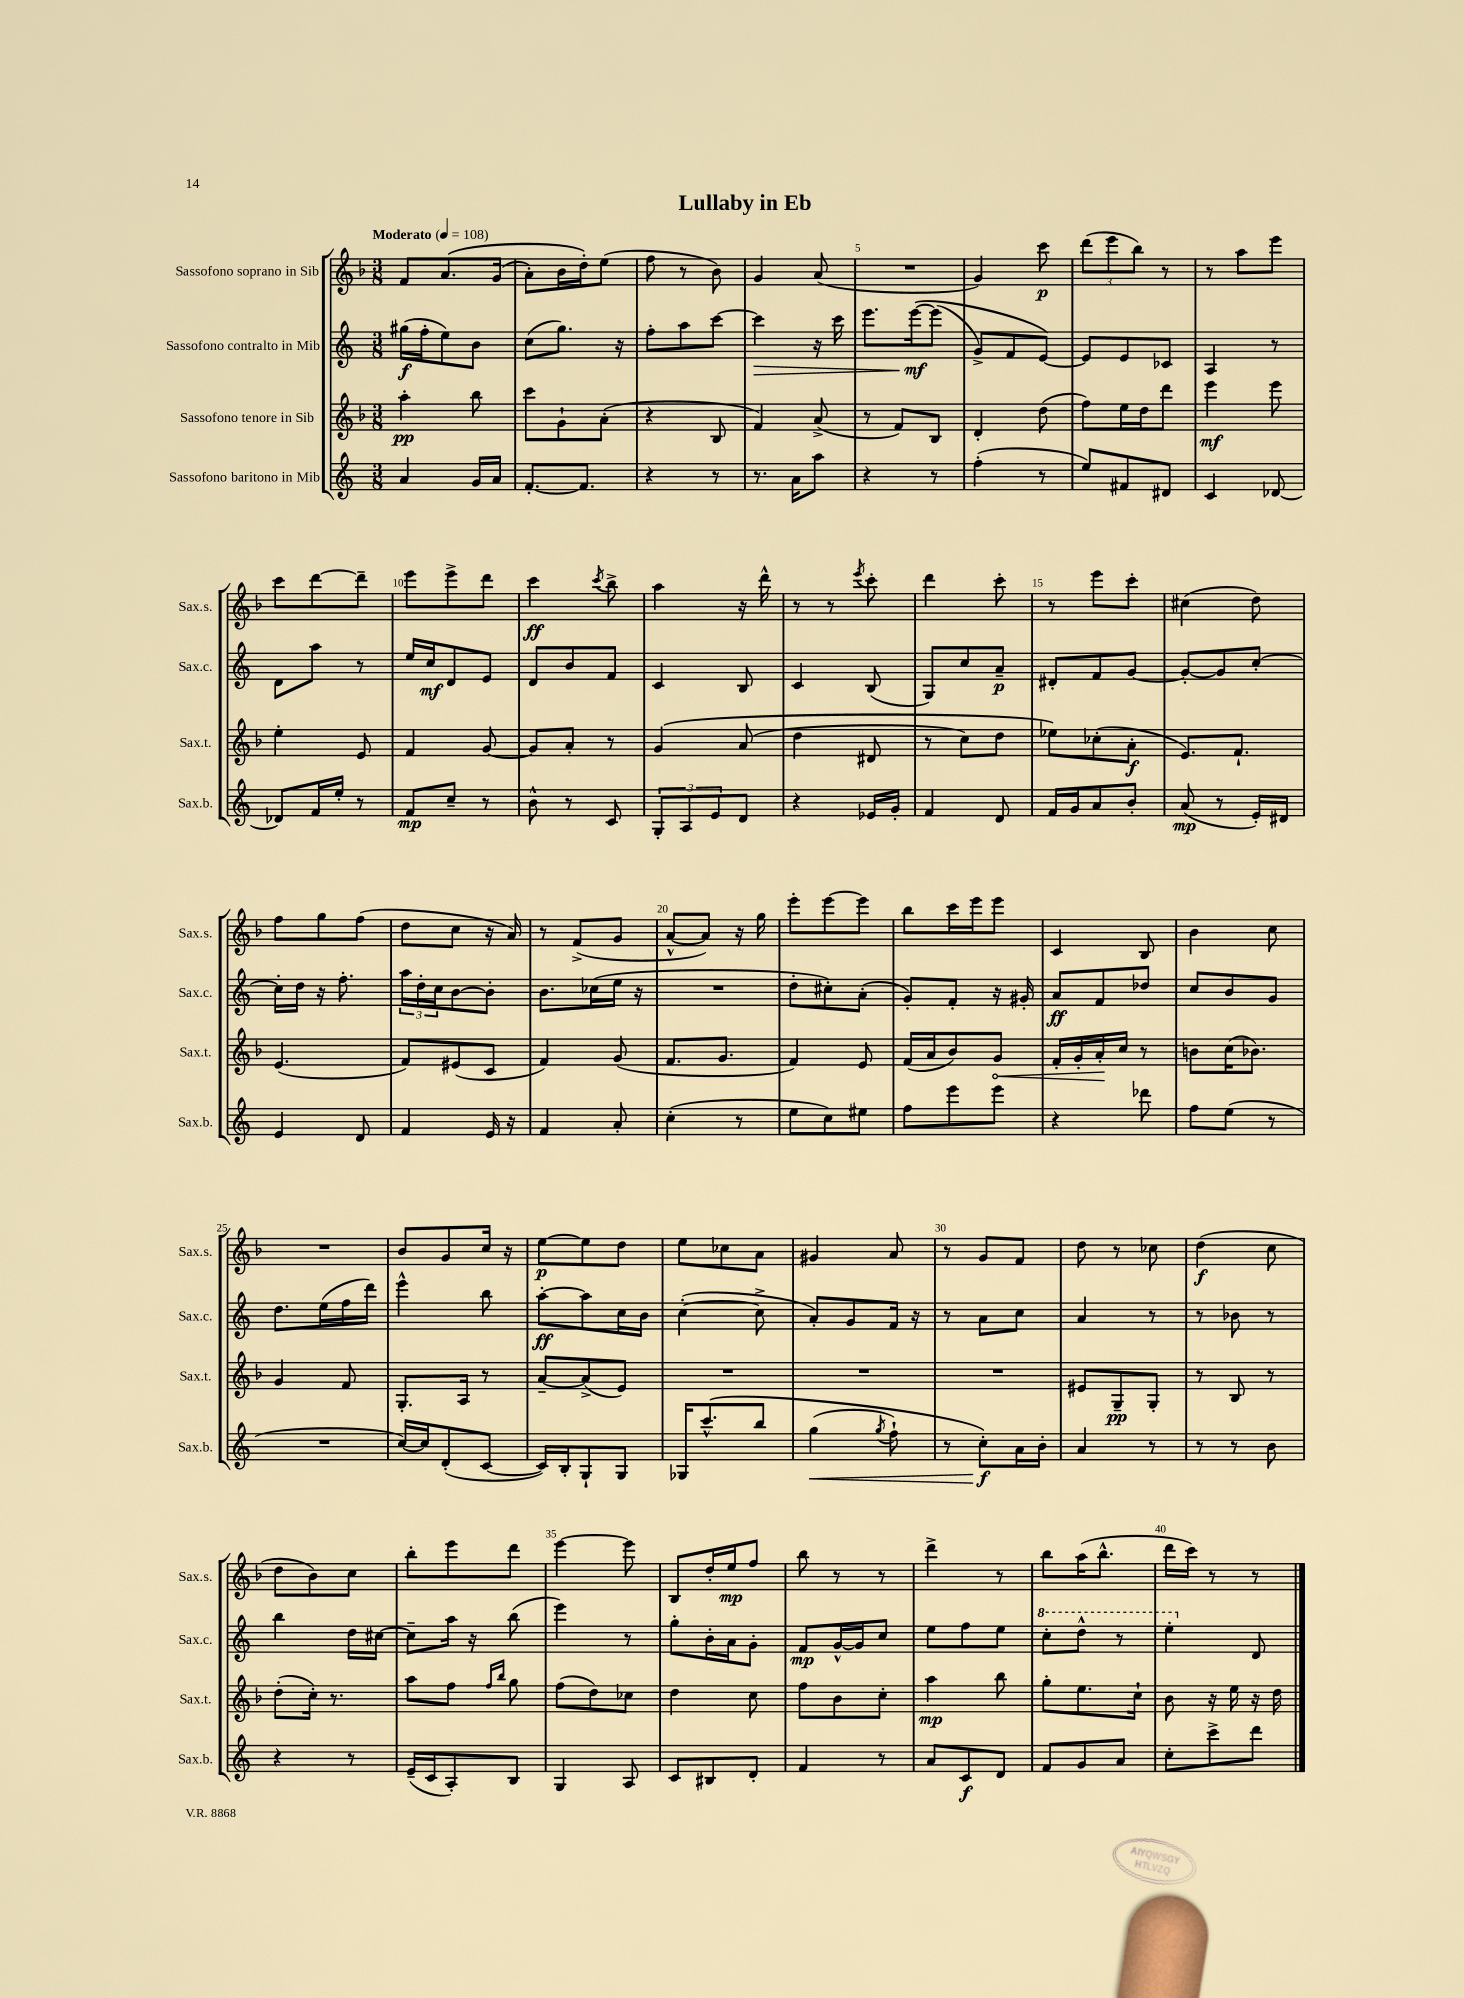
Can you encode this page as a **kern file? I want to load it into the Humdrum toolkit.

**kern	**dynam	**kern	**dynam	**kern	**dynam	**kern	**dynam
*part4	*part4	*part3	*part3	*part2	*part2	*part1	*part1
*staff4	*staff4	*staff3	*staff3	*staff2	*staff2	*staff1	*staff1
*I"Sassofono baritono in Mib	*	*I"Sassofono tenore in Sib	*	*I"Sassofono contralto in Mib	*	*I"Sassofono soprano in Sib	*
*I'Sax.b.	*	*I'Sax.t.	*	*I'Sax.c.	*	*I'Sax.s.	*
*clefG2	*	*clefG2	*	*clefG2	*	*clefG2	*
*k[]	*	*k[b-]	*	*k[]	*	*k[b-]	*
*M3/8	*	*M3/8	*	*M3/8	*	*M3/8	*
*MM108	*	*MM108	*	*MM108	*	*MM108	*
=1	=1	=1	=1	=1	=1	=1	=1
!	!	!	!	!	!	!LO:TX:a:B:t=Moderato	!
4a/	.	4aa'\	pp	(16gg#X\LL	f	8f/L	.
.	.	.	.	16ff'\J	.	.	.
.	.	.	.	8ee\)	.	(8.a/	.
16g/LL	.	8bb-\	.	8b\J	.	.	.
16a/JJ	.	.	.	.	.	(16g/Jk	.
=2	=2	=2	=2	=2	=2	=2	=2
[8.f'/L	.	8ccc\L	.	(8cc\L	.	8a'\L)	.
.	.	8g`\	.	8.gg\J)	.	16b-\L	.
8.f/J]	.	.	.	.	.	16dd'\J)	.
.	.	(8a'\J	.	.	.	(8ee\J	.
.	.	.	.	16r	.	.	.
=3	=3	=3	=3	=3	=3	=3	=3
4r	.	4r	.	8ff'\L	.	8ff\	.
.	.	.	.	8aa\	.	8r	.
8r	.	8B-/	.	[8ccc\J	.	8b-\)	.
=4	=4	=4	=4	=4	=4	=4	=4
!	!	!	!	!	!LO:HP:b	!	!
8.r	.	4f/)	.	4ccc\]	>	4g/	.
16a\KL	.	.	.	.	.	.	.
8aa\J	.	(8a^/	.	16r	.	(8a/	.
.	.	.	.	16ccc\	.	.	.
=5	=5	=5	=5	=5	=5	=5	=5
4r	.	8r	.	8.eee\L	.	4.r	.
.	.	8f/L)	.	.	.	.	.
.	.	.	.	([16eee\k	mf	.	.
8r	.	8B-/J	.	(8eee\J]	]	.	.
=6	=6	=6	=6	=6	=6	=6	=6
(4ff'\	.	4d'/	.	8g^/L)	.	4g/)	.
.	.	.	.	8f/	.	.	.
8r	.	(8dd\	.	[8e/J)	.	8ccc\	p
=7	=7	=7	=7	=7	=7	=7	=7
8ee/L)	.	8ff\L)	.	8e/L]	.	(12ddd\L	.
.	.	.	.	.	.	12eee\	.
8f#X/	.	16ee\L	.	8e/	.	.	.
.	.	.	.	.	.	12bb-\J)	.
.	.	16dd\J	.	.	.	.	.
8d#X/J	.	8ddd\J	.	8c-X/J	.	8r	.
=8	=8	=8	=8	=8	=8	=8	=8
4c/	.	4eee\	mf	4A/	.	8r	.
.	.	.	.	.	.	8aa\L	.
[8d-X/	.	8eee\	.	8r	.	8eee\J	.
!!LO:LB:g=z
=9	=9	=9	=9	=9	=9	=9	=9
8d-X/L]	.	4ee'\	.	8d\L	.	8ccc\L	.
16f/L	.	.	.	8aa\J	.	[8ddd\	.
16ee'/JJ	.	.	.	.	.	.	.
8r	.	8e/	.	8r	.	8ddd~\J]	.
=10	=10	=10	=10	=10	=10	=10	=10
8f/L	mp	4f/	.	16ee/LL	.	8eee\L	.
.	.	.	.	16cc/J	mf	.	.
8cc~/J	.	.	.	8d/	.	8eee^\	.
8r	.	[8g/	.	8e/J	.	8ddd\J	.
=11	=11	=11	=11	=11	=11	=11	=11
8b^^\	.	8g/L]	.	8d/L	.	4ccc\	ff
8r	.	8a'/J	.	8b/	.	.	.
.	.	.	.	.	.	8qccc/	.
8c/	.	8r	.	8f/J	.	8bb-^\	.
=12	=12	=12	=12	=12	=12	=12	=12
12G'/L	.	(4g/	.	4c/	.	4aa\	.
12A/	.	.	.	.	.	.	.
12e/	.	.	.	.	.	.	.
8d/J	.	(8a/	.	8B/	.	16r	.
.	.	.	.	.	.	16ddd^^\	.
=13	=13	=13	=13	=13	=13	=13	=13
4r	.	4dd\	.	4c/	.	8r	.
.	.	.	.	.	.	8r	.
.	.	.	.	.	.	8qeee/	.
16e-X/LL	.	8d#X/	.	(8B/	.	8ccc'\	.
16g'/JJ	.	.	.	.	.	.	.
=14	=14	=14	=14	=14	=14	=14	=14
4f/	.	8r	.	8G/L)	.	4ddd\	.
.	.	8cc\L)	.	8cc/	.	.	.
8d/	.	8dd\J	.	8a~/J	p	8ccc'\	.
=15	=15	=15	=15	=15	=15	=15	=15
16f/LL	.	8ee-X\L)	.	8d#X'/L	.	8r	.
16g/J	.	.	.	.	.	.	.
8a/	.	(8cc-X'\	.	8f/	.	8eee\L	.
8b'/J	.	8a'\J	f	[8g/J	.	8ccc'\J	.
=16	=16	=16	=16	=16	=16	=16	=16
(8a/	mp	8.e/L)	.	8g'/L_	.	(4cc#X\	.
8r	.	.	.	8g/]	.	.	.
.	.	8.f`/J	.	.	.	.	.
16e'/LL)	.	.	.	[8cc'/J	.	8dd\)	.
16d#X/JJ	.	.	.	.	.	.	.
!!LO:LB:g=z
=17	=17	=17	=17	=17	=17	=17	=17
4e/	.	(4.e/	.	16cc'\LL]	.	8ff\L	.
.	.	.	.	16dd\JJ	.	.	.
.	.	.	.	16r	.	8gg\	.
.	.	.	.	8.ff'\	.	.	.
8d/	.	.	.	.	.	(8ff\J	.
=18	=18	=18	=18	=18	=18	=18	=18
4f/	.	8f/L)	.	24aa\LL	.	8dd\L	.
.	.	.	.	24dd'\	.	.	.
.	.	.	.	24cc\J	.	.	.
.	.	(8e#X/	.	[8b\	.	8cc\J	.
16e/	.	8c/J	.	8b'\J]	.	16r	.
16r	.	.	.	.	.	16a/)	.
=19	=19	=19	=19	=19	=19	=19	=19
4f/	.	4f/)	.	8.b\L	.	8r	.
.	.	.	.	.	.	(8f^/L	.
.	.	.	.	(16cc-X\L	.	.	.
8a'/	.	(8g/	.	16ee\JJ	.	8g/J	.
.	.	.	.	16r	.	.	.
=20	=20	=20	=20	=20	=20	=20	=20
(4cc'\	.	8.f/L	.	4.r	.	[8a^^/L	.
.	.	.	.	.	.	8a/J])	.
.	.	8.g/J	.	.	.	.	.
8r	.	.	.	.	.	16r	.
.	.	.	.	.	.	16gg\	.
=21	=21	=21	=21	=21	=21	=21	=21
8ee\L	.	4f/)	.	8dd'\L	.	8eee'\L	.
8cc\)	.	.	.	8cc#X'\)	.	[8eee\	.
8ee#X\J	.	8e/	.	(8a'\J	.	8eee\J]	.
=22	=22	=22	=22	=22	=22	=22	=22
8ff\L	.	(16f/LL	.	8g'/L)	.	8bb-\L	.
.	.	16a/J	.	.	.	.	.
8eee\	.	8b-/)	.	8f'/J	.	16ccc\L	.
.	.	.	.	.	.	16eee\J	.
!	!	!	!LO:HP:b	!	!	!	!
8eee\J	.	8g/J	<	16r	.	8eee\J	.
.	.	.	.	16g#X'/	.	.	.
=23	=23	=23	=23	=23	=23	=23	=23
4r	.	16f'/LL	.	8a/L	ff	4c/	.
.	.	16g'/	.	.	.	.	.
.	.	16a'/	.	8f/	.	.	.
.	.	16cc/JJ	[	.	.	.	.
8ddd-X\	.	8r	.	8dd-X/J	.	8B-/	.
=24	=24	=24	=24	=24	=24	=24	=24
8ff\L	.	8bn\L	.	8cc/L	.	4b-\	.
(8ee\J	.	(16cc\K	.	8b/	.	.	.
.	.	8.b-X\J)	.	.	.	.	.
8r	.	.	.	8g/J	.	8cc\	.
!!LO:LB:g=z
=25	=25	=25	=25	=25	=25	=25	=25
4.r	.	4g/	.	8.dd\L	.	4.r	.
.	.	.	.	(16ee\L	.	.	.
.	.	8f/	.	16ff\	.	.	.
.	.	.	.	16ddd\JJ)	.	.	.
=26	=26	=26	=26	=26	=26	=26	=26
[16cc/LL)	.	8.G'/L	.	4eee^^\	.	8b-/L	.
16cc/J]	.	.	.	.	.	.	.
(8d'/	.	.	.	.	.	8g/	.
.	.	16A/Jk	.	.	.	.	.
[8c/J	.	8r	.	8bb\	.	16cc/Jk	.
.	.	.	.	.	.	16r	.
=27	=27	=27	=27	=27	=27	=27	=27
16c/LL])	.	[8a~/L	.	[8aa'\L	ff	[8ee\L	p
16B'/J	.	.	.	.	.	.	.
8G`/	.	(8a^/]	.	8aa\]	.	8ee\]	.
8G/J	.	8e/J)	.	16cc\L	.	8dd\J	.
.	.	.	.	16b\JJ	.	.	.
=28	=28	=28	=28	=28	=28	=28	=28
16G-X/KL	.	4.r	.	([4cc'\	.	8ee\L	.
(8.ccc^^/	.	.	.	.	.	.	.
.	.	.	.	.	.	8cc-X\	.
8bb/J	.	.	.	8cc^\]	.	8a\J	.
=29	=29	=29	=29	=29	=29	=29	=29
!	!LO:HP:b	!	!	!	!	!	!
(4gg\	<	4.r	.	8a'/L)	.	4g#X/	.
.	.	.	.	8g/	.	.	.
8qgg/	.	.	.	.	.	.	.
8ff`\)	.	.	.	16f/Jk	.	8a/	.
.	.	.	.	16r	.	.	.
=30	=30	=30	=30	=30	=30	=30	=30
8r	.	4.r	.	8r	.	8r	.
8cc'\L)	f	.	.	8a\L	.	8g/L	.
16a\L	[	.	.	8cc\J	.	8f/J	.
16b'\JJ	.	.	.	.	.	.	.
=31	=31	=31	=31	=31	=31	=31	=31
4a/	.	8e#X/L	.	4a/	.	8dd\	.
.	.	8G~/	pp	.	.	8r	.
8r	.	8G'/J	.	8r	.	8cc-X\	.
=32	=32	=32	=32	=32	=32	=32	=32
8r	.	8r	.	8r	.	(4dd\	f
8r	.	8B-/	.	8b-X\	.	.	.
8b\	.	8r	.	8r	.	8cc\	.
!!LO:LB:g=z
=33	=33	=33	=33	=33	=33	=33	=33
4r	.	(8dd'\L	.	4bb\	.	8dd\L	.
.	.	16cc'\Jk)	.	.	.	8b-\)	.
.	.	8.r	.	.	.	.	.
8r	.	.	.	16dd\LL	.	8cc\J	.
.	.	.	.	[16cc#X\JJ	.	.	.
=34	=34	=34	=34	=34	=34	=34	=34
(16e~/LL	.	8aa\L	.	8cc#~\L]	.	8bb-'\L	.
16c/J	.	.	.	.	.	.	.
8A'/)	.	8ff\J	.	16aa\Jk	.	8eee\	.
.	.	.	.	16r	.	.	.
.	.	16qqff/LL	.	.	.	.	.
.	.	16qqbb-/JJ	.	.	.	.	.
8B/J	.	8gg\	.	(8bb\	.	8ddd\J	.
=35	=35	=35	=35	=35	=35	=35	=35
4G/	.	(8ff\L	.	4eee\)	.	[4eee\	.
.	.	8dd\)	.	.	.	.	.
8A/	.	8cc-X\J	.	8r	.	8eee\]	.
=36	=36	=36	=36	=36	=36	=36	=36
8c/L	.	4dd\	.	8gg'\L	.	8B-/L	.
8B#X/	.	.	.	16b'\L	.	16dd'/L	.
.	.	.	.	16a\J	.	16ee/J	mp
8d'/J	.	8cc\	.	8g'\J	.	8ff/J	.
=37	=37	=37	=37	=37	=37	=37	=37
4f/	.	8ff\L	.	8f/L	mp	8bb-\	.
.	.	8b-\	.	[16g^^/L	.	8r	.
.	.	.	.	16g/J]	.	.	.
8r	.	8cc'\J	.	8cc/J	.	8r	.
=38	=38	=38	=38	=38	=38	=38	=38
8a/L	.	4aa\	mp	8ee\L	.	4ddd^\	.
8c/	f	.	.	8ff\	.	.	.
8d/J	.	8bb-\	.	8ee\J	.	8r	.
=39	=39	=39	=39	=39	=39	=39	=39
*	*	*	*	*8va	*	*	*
8f/L	.	8gg'\L	.	8ccc'\L	.	8bb-\L	.
8g/	.	8.ee\	.	8ddd^^\J	.	(16aa\K	.
.	.	.	.	.	.	8.bb-^^\J	.
8a/J	.	.	.	8r	.	.	.
.	.	16cc`\Jk	.	.	.	.	.
=40	=40	=40	=40	=40	=40	=40	=40
8cc'\L	.	8b-\	.	4eee'\	.	16ddd\LL	.
.	.	.	.	.	.	16ccc\JJ)	.
8ccc^\	.	16r	.	.	.	8r	.
.	.	16ee\	.	.	.	.	.
*	*	*	*	*X8va	*	*	*
8ddd\J	.	16r	.	8d/	.	8r	.
.	.	16dd\	.	.	.	.	.
==	==	==	==	==	==	==	==
*-	*-	*-	*-	*-	*-	*-	*-
